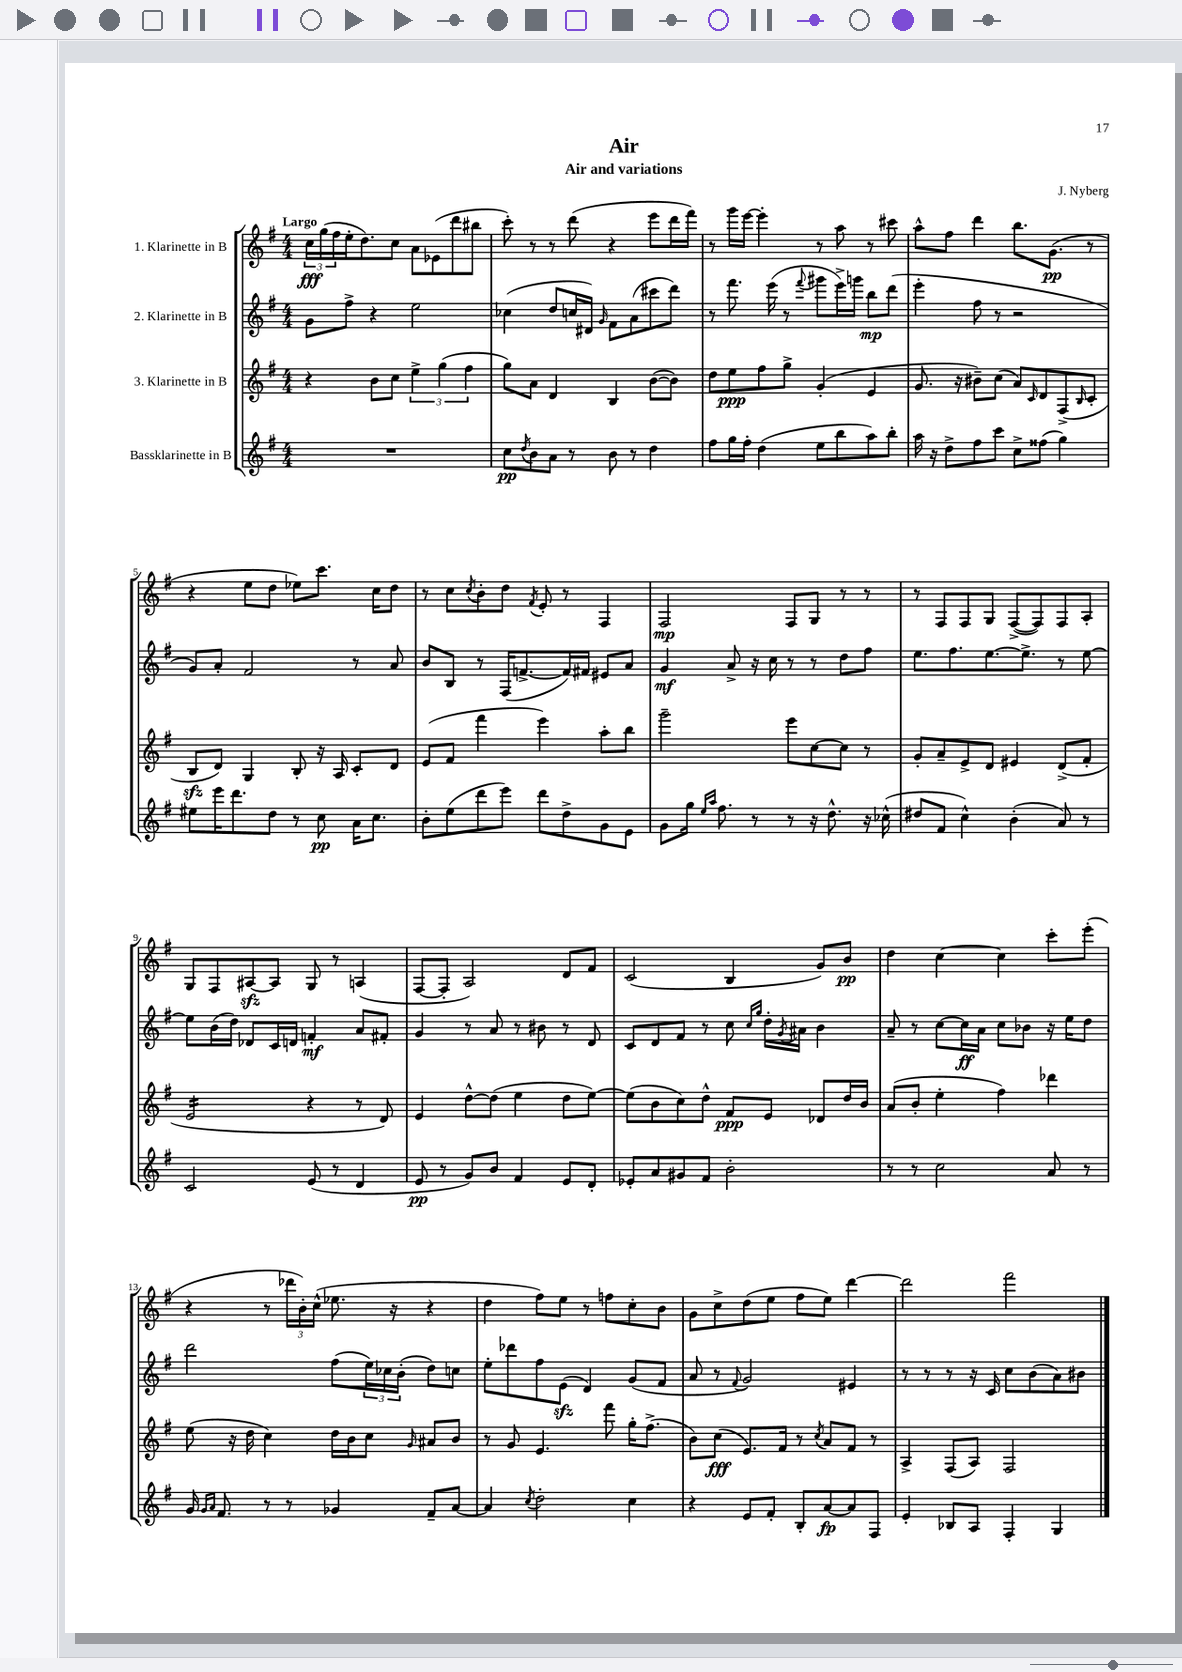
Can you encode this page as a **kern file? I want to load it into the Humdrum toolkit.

**kern	**kern	**kern	**kern
*staff4	*staff3	*staff2	*staff1
*clefG2	*clefG2	*clefG2	*clefG2
*k[f#]	*k[f#]	*k[f#]	*k[f#]
*M4/4	*M4/4	*M4/4	*M4/4
1r	4r	8g\L	24cc\LL
.	.	.	(24gg\
.	.	.	24ff#\
.	.	8ff#^\J	16ee'\J
.	.	.	8.dd\)
.	8b\L	4r	.
.	8cc\J	.	8cc\J
.	6ee^\	2ee\	8a\L
.	.	.	(8e-\
.	(6gg\	.	.
.	.	.	8ddd\
.	6ff#\	.	.
.	.	.	8bb#\J
=	=	=	=
8cc\L	8gg\L)	(4cc-\	8ccc'\)
8qdd/	.	.	.
8b\	8a\J	.	8r
8a\J	4d/	8dd/L	8r
8r	.	16cc/L	(8ddd\
.	.	16d#/JJ)	.
.	.	16qqg/	.
8b\	4B/	8f#\L	4r
8r	.	(8a\	.
4dd\	([8b\L	8ccc#\	8eee\L
.	8b\]J)	8ddd\J)	16ddd\L
.	.	.	16fff#\JJ)
=	=	=	=
8ff#\L	8dd\L	8r	8r
16gg\L	8ee\	8.fff#\	16ggg\LL
16ff#'\JJ	.	.	[16eee\JJ
(4dd\	8ff#\	.	4eee'\]
.	.	(16eee\	.
.	8gg^\J	8r	.
.	.	8qqfff#/	.
8ee\L	(4g'/	8ggg#\L	8r
8bb\	.	16eee^\L)	8aa\
.	.	16ggg\JJ	.
8aa\)	4e/	8bb\L	8r
8bb'\J	.	(8ddd\J	8ccc#\
=	=	=	=
16aa\	8.g/	4eee'\	8aa^^\L
16r	.	.	.
8dd^\L	.	.	8ff#\J
.	16r	.	.
8ff#\	8b#~\L)	8ff#\	4ddd\
8ccc\J	(8cc\J	8r	.
8cc^\L	8a/L)	2r	8.bb\L
.	16qqc/	.	.
(8ff##\J	8d/	.	.
.	.	.	(8.g\J
4gg\)	(8F#^/	.	.
.	16qqB/	.	.
.	8c'/J	.	8r
=	=	=	=
8ee#\L	8B/L	8g/L)	4r
16eee\K	8d/J)	8a'/J	.
8.ddd\	.	.	.
.	4G/	2f#/	8ee\L
8dd\J	.	.	8dd\J
8r	8B'/	.	8ee-\L)
8cc\	16r	.	8.ccc\J
.	16A/	.	.
16a\LK	8c'/L	8r	.
8.cc\J	.	.	16cc\LK
.	8d/J	8a/	8dd\J
=	=	=	=
8b'\L	(8e/L	8b/L	8r
(8ee\	8f#/J	8B/J	8cc\L
.	.	.	8qcc/
8ddd\	4fff#\	8r	8b'\
8eee\J)	.	(16F#/LK	8dd\J
.	.	[8.f^/	.
.	.	.	8qf#/
8ddd\L	4eee\)	.	8e'/
8dd^\	.	16f/]L)	8r
.	.	16f#/JJ	.
8g\	8aa'\L	8e#/L	4F#/
8e\J	8bb\J	8a/J	.
=	=	=	=
8g\L	2ggg~\	4g/	2F#/
16gg\Jk	.	.	.
16qqee/LL	.	.	.
16qqaa/JJ	.	.	.
8.ff#\	.	.	.
.	.	8a^/	.
8r	.	16r	.
.	.	16cc\	.
8r	8eee\L	8r	8F#/L
16r	[8cc\	8r	8G/J
8.dd^^\	.	.	.
.	8cc\]J	8dd\L	8r
16r	8r	8ff#\J	8r
(16cc-^^\	.	.	.
=	=	=	=
8dd#/L	8g'/L	8.ee\L	8r
8f#/J	8a~/	.	8F#/L
.	.	8.ff#\	.
4cc^^\)	8e^/	.	8F#/
.	8d/J	[8.ee\	8G/J
(4b'\	4e#/	.	([8F#^/L
.	.	8.ee^\]J	.
.	.	.	8F#/])
8a/)	(8d^/L	8r	8F#/
8r	8f#'/J	[8ee\	8A'/J
=	=	=	=
2c/	2e/	8ee\]L	8G/L
.	.	(16b\L	8F#/
.	.	16dd\JJ)	.
.	.	8d-/L	[8A#/
.	.	16c/L	8A#/]J
.	.	16d/JJ	.
(8e/	4r	4f'/	8G/
8r	.	.	8r
4d/	8r	8a/L	(4A/
.	8d/)	8f#'/J	.
=	=	=	=
8e/	4e/	4g/	[8F#/L
8r	.	.	8F#'/]J
8g/L)	[8dd^^\L	8r	2A/)
8b/J	(8dd\]J	8a/	.
4f#/	4ee\	8r	.
.	.	8b#\	.
8e/L	8dd\L	8r	8d/L
8d'/J	[8ee\J)	8d/	8f#/J
=	=	=	=
8e-'/L	(8ee\]L	8c/L	(2c/
8a/	8b\	8d/	.
8g#/	8cc\)	8f#/J	.
8f#/J	8dd^^\J	8r	.
2b'\	8f#/L	8cc\	4B/
.	.	16qqcc/LL	.
.	.	16qqgg/JJ	.
.	8e/J	16dd'\LL	.
.	.	8qg/	.
.	.	16a#\JJ	.
.	8d-/L	4b\	8g/L)
.	16dd/L	.	8b/J
.	16b/JJ	.	.
=	=	=	=
8r	(8a/L	8a~/	4dd\
8r	8b'/J	8r	.
2cc\	4ee'\	[8cc\L	[4cc\
.	.	16cc\]L	.
.	.	16a\JJ	.
.	4ff#\)	8cc\L	4cc\]
.	.	8b-\J	.
8a/	4ddd-\	16r	8ccc'\L
.	.	16ee\LK	.
8r	.	8dd\J	(8eee'\J
=	=	=	=
16g/	(8ee\	2ddd\	4r
16qqg/LL	.	.	.
16qqa/JJ	.	.	.
8.f#/	.	.	.
.	16r	.	.
.	16dd\	.	.
8r	4cc\)	.	8r
8r	.	.	24ddd-\LL
.	.	.	24b'\)
.	.	.	(24cc^^\JJ
4g-/	16dd\LL	(8ff#\L	8.ee-\
.	16b\J	.	.
.	8cc\J	24ee\L)	.
.	.	24cc-\	.
.	.	.	16r
.	.	(24b'\JJ	.
.	16qqg/	.	.
8f#~/L	8a#/L	8dd\L)	4r
[8a/J	8b/J	8cc\J	.
=	=	=	=
4a/]	8r	8ee'\L	4dd\
.	8g/	8ddd-\	.
8qcc/	.	.	.
2dd'\	4.e/	8ff#\	8ff#\L)
.	.	(8e\J	8ee\J
.	.	4d/)	8r
.	8fff#\	.	8ff\L
4cc\	16gg'\LK	(8g/L	8cc'\
.	(8.ff#^\J	.	.
.	.	8f#/J	8b\J
=	=	=	=
4r	8b\L)	8a/	8g\L
.	(8cc\J	8r	8cc^\
.	.	8qqf#/	.
8e/L	8.e/L)	2g/)	(8dd\
8f#'/J	.	.	8ee\J
.	16f#/Jk	.	.
8B'/L	8r	.	8ff#\L
.	8qcc/	.	.
[8a/	8a/L	.	8ee\J)
8a/]	8f#/J	4e#/	[4ddd\
8F#/J	8r	.	.
=	=	=	=
4e'/	4A^/	8r	2ddd\]
.	.	8r	.
8B-/L	(8F#/L	8r	.
8A/J	8A/J)	16r	.
.	.	16c/	.
4F#'/	2F#/	8cc\L	2fff#\
.	.	(8b\	.
4G/	.	8a\)	.
.	.	8b#\J	.
==	==	==	==
*-	*-	*-	*-
